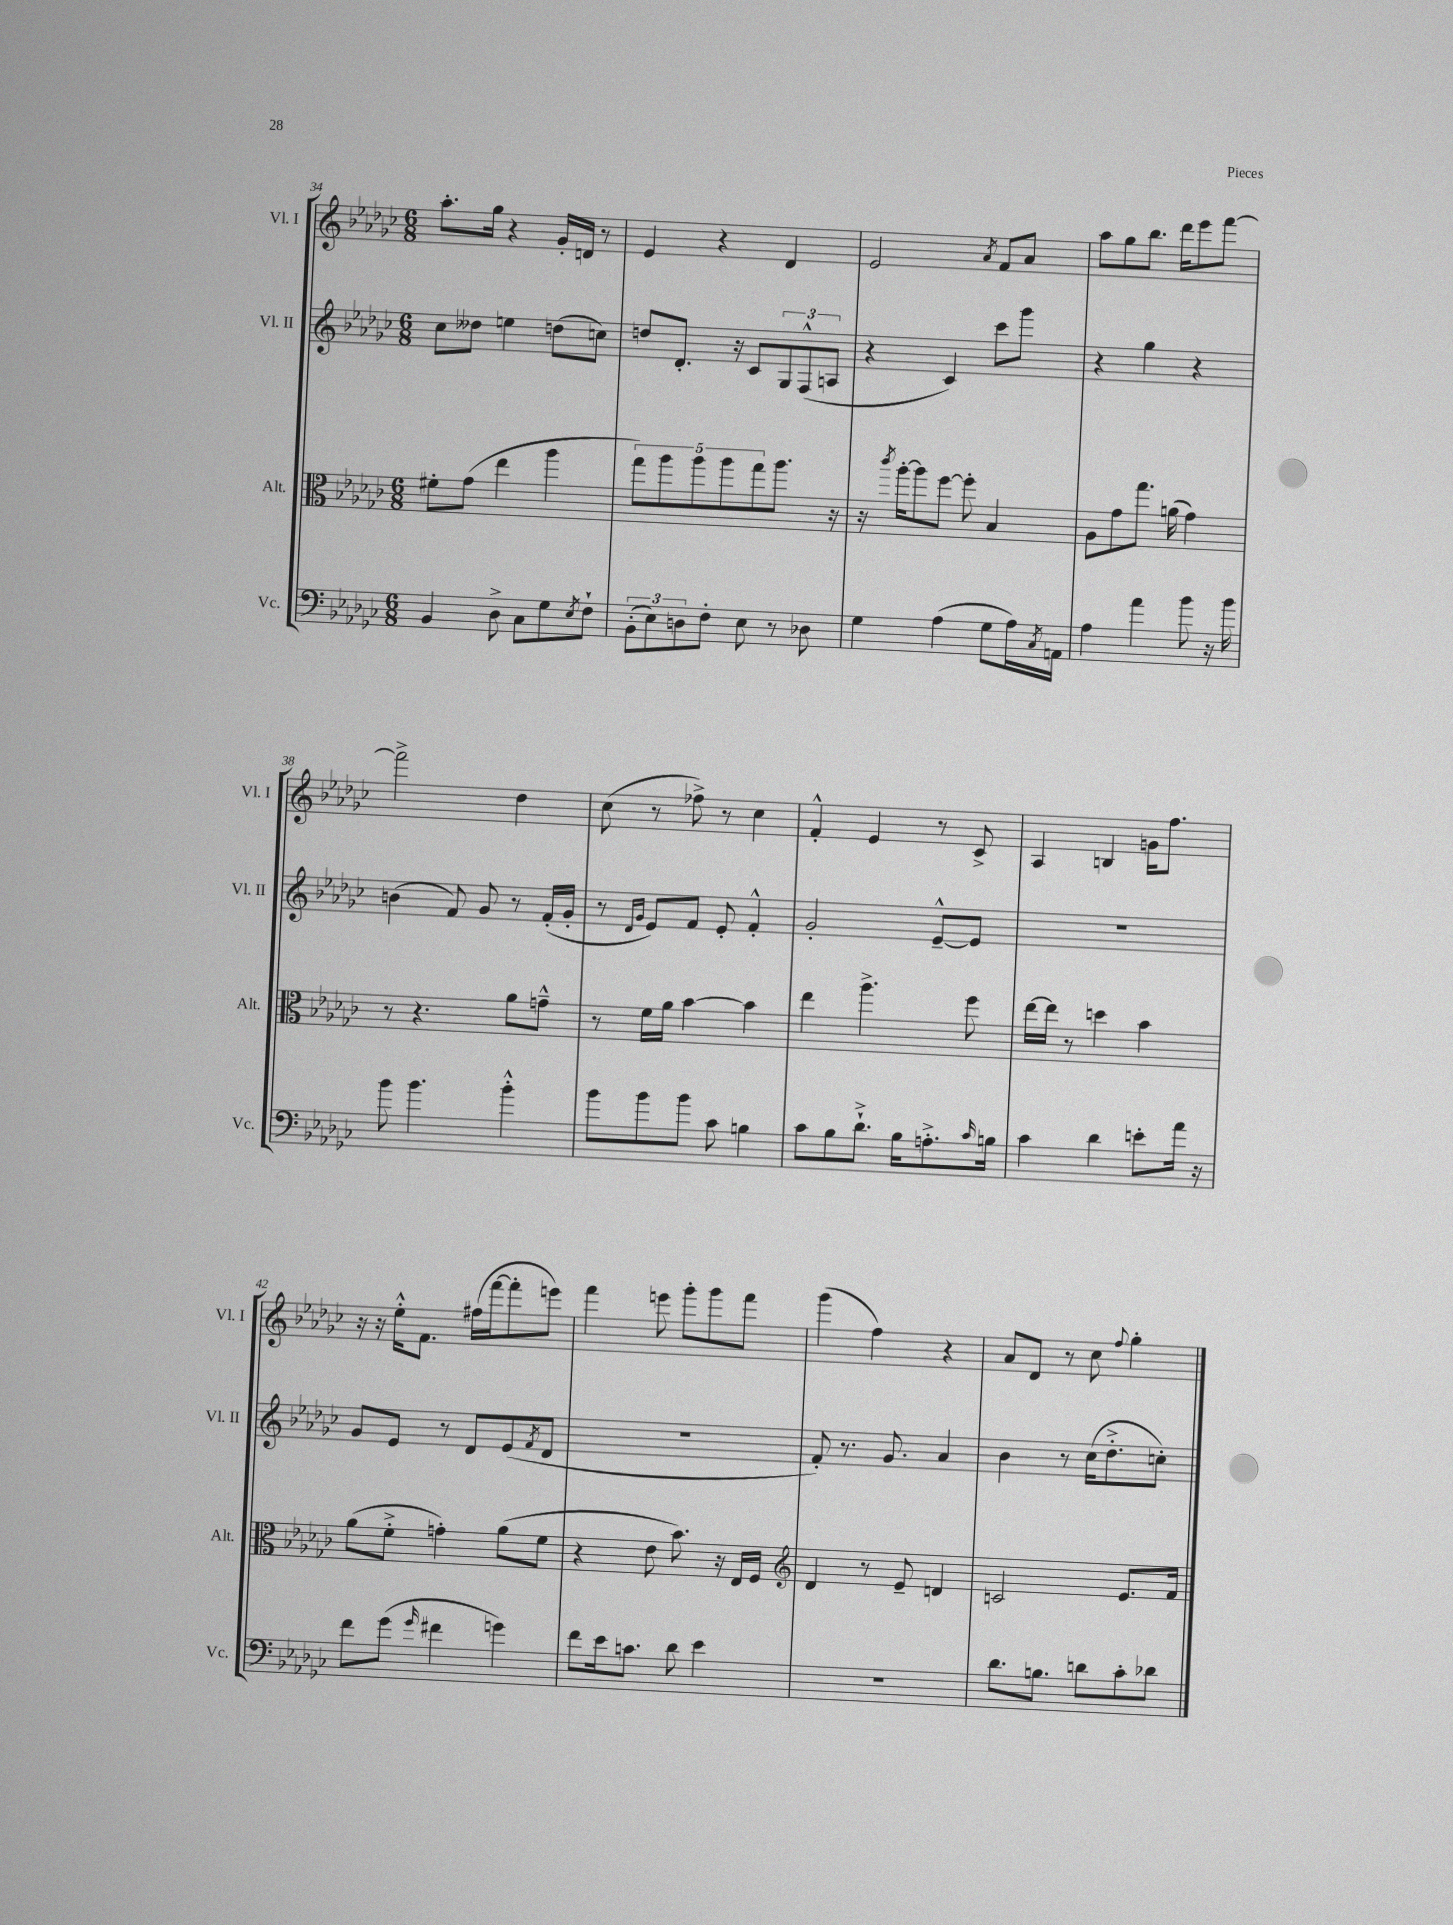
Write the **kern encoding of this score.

**kern	**kern	**kern	**kern
*staff4	*staff3	*staff2	*staff1
*clefF4	*clefC3	*clefG2	*clefG2
*k[b-e-a-d-g-c-]	*k[b-e-a-d-g-c-]	*k[b-e-a-d-g-c-]	*k[b-e-a-d-g-c-]
*M6/8	*M6/8	*M6/8	*M6/8
4BB-/	8f#'\L	8cc-\L	8.aa-'\L
.	(8g-\J	8dd--\J	.
.	.	.	16gg-\Jk
8D-^\	4ee-\	4ee\	4r
8C-\L	.	.	.
8G-\	4aa-\	(8dd\L	16g-'/LL
.	.	.	16d/JJ
8qE-/	.	.	.
8F`\J	.	8cc\J)	8r
=	=	=	=
(12BB-'\L	10gg-\L)	8dd/L	4e-/
12E-\)	.	.	.
.	10aa-\	.	.
.	.	8.d-'/J	.
12D\	.	.	.
.	10aa-\	.	.
8F'\J	.	.	4r
.	10aa-\	.	.
.	.	16r	.
8E-\	.	8c-/L	.
.	10gg-\	.	.
8r	8.aa-\J	12G-/	4d-/
.	.	(12F^^/	.
8D-\	.	.	.
.	.	12A/J	.
.	16r	.	.
=	=	=	=
4G-\	16r	4r	2e-/
.	8qccc-/	.	.
.	[16aa-'\LK	.	.
.	8aa-\]	.	.
(4A-\	[8ff\J	4c-/)	.
.	8ff'\]	.	.
.	.	.	8qa-/
8G-\L	4B-/	8ccc-\L	8f/L
16A-\L)	.	8ggg-\J	8a-/J
8qC-/	.	.	.
16AA\JJ	.	.	.
=	=	=	=
4A-\	8A-\L	4r	8aa-\L
.	8g-\	.	8gg-\
4a-\	8.gg-\J	4gg-\	8.bb-\J
.	(16a\	.	16ddd-\LK
8b-\	4g-\)	4r	8eee-\
16r	.	.	[8fff\J
16b-\	.	.	.
=	=	=	=
8b-\	8r	(4b\	2fff^\]
4.b-\	4.r	.	.
.	.	8f/)	.
.	.	8g-/	.
4b-'^^\	8a-\L	8r	4dd-\
.	8g~^^\J	(16f'/LL	.
.	.	16g-'/JJ	.
=	=	=	=
8b-\L	8r	8r	(8cc-\
.	.	16qqd-/LL	.
.	.	16qqg-/JJ	.
8b-\	16f\LL	8e-/L)	8r
.	16a-\JJ	.	.
8b-\J	[4b-\	8f/J	8ff-^\)
8c-\	.	8e-'/	8r
4B\	4b-\]	4f'^^/	4cc-\
=	=	=	=
8c-\L	4ee-\	2g-'/	4f'^^/
8B-\	.	.	.
8.d-`^\J	4.aa-^\	.	4e-/
16B-\LK	.	.	.
8.A'^\	.	[8e-~^^/L	8r
.	8ff\	8e-/]J	8c-^/
16qqc-/	.	.	.
16B\Jk	.	.	.
=	=	=	=
4c-\	[16ee-\LL	2.r	4A-/
.	16ee-\]JJ	.	.
.	8r	.	.
4d-\	4dd\	.	4B/
8e'\L	4b-\	.	16g\LK
.	.	.	8.ff\J
16a-\Jk	.	.	.
16r	.	.	.
=	=	=	=
8f\L	(8a-\L	8g-/L	16r
.	.	.	16r
(8g-\J	8f'^\J	8e-/J	16ee-'^^\LK
.	.	.	8.f\J
16qqg-/	.	.	.
4f#\	4g'\)	8r	.
.	.	8d-/L	(16ff#\LL
.	.	.	[16fff\J
4g\)	(8a-\L	(8e-/	8fff'\]
.	.	8qf/	.
.	8f\J	8d-/J	8eee\J)
=	=	=	=
8f\L	4r	2.r	4fff\
16e-\k	.	.	.
8.c\J	.	.	.
.	8e-\	.	8eee\
8d-\	8.b-\)	.	8ggg-'\L
4e-\	.	.	8ggg-\
.	16r	.	.
.	16E-/LL	.	8fff\J
.	16F/JJ	.	.
=	=	=	=
*	*clefG2	*	*
2.r	4d-/	8f'/)	(4ggg-\
.	.	8.r	.
.	8r	.	4ff\)
.	.	8.g-/	.
.	8e-~/	.	.
.	4d/	4a-/	4r
=	=	=	=
8.d-\L	2c/	4b-\	8a-/L
.	.	.	8d-/J
8.B\J	.	.	.
.	.	8r	8r
8d\L	.	(16cc-\LK	8cc-\
.	.	8.dd-'^\	.
.	.	.	8qqff/
8c-'\	8.e-/L	.	4gg-'\
8d-\J	.	8cc'\J)	.
.	16f/Jk	.	.
==	==	==	==
*-	*-	*-	*-
